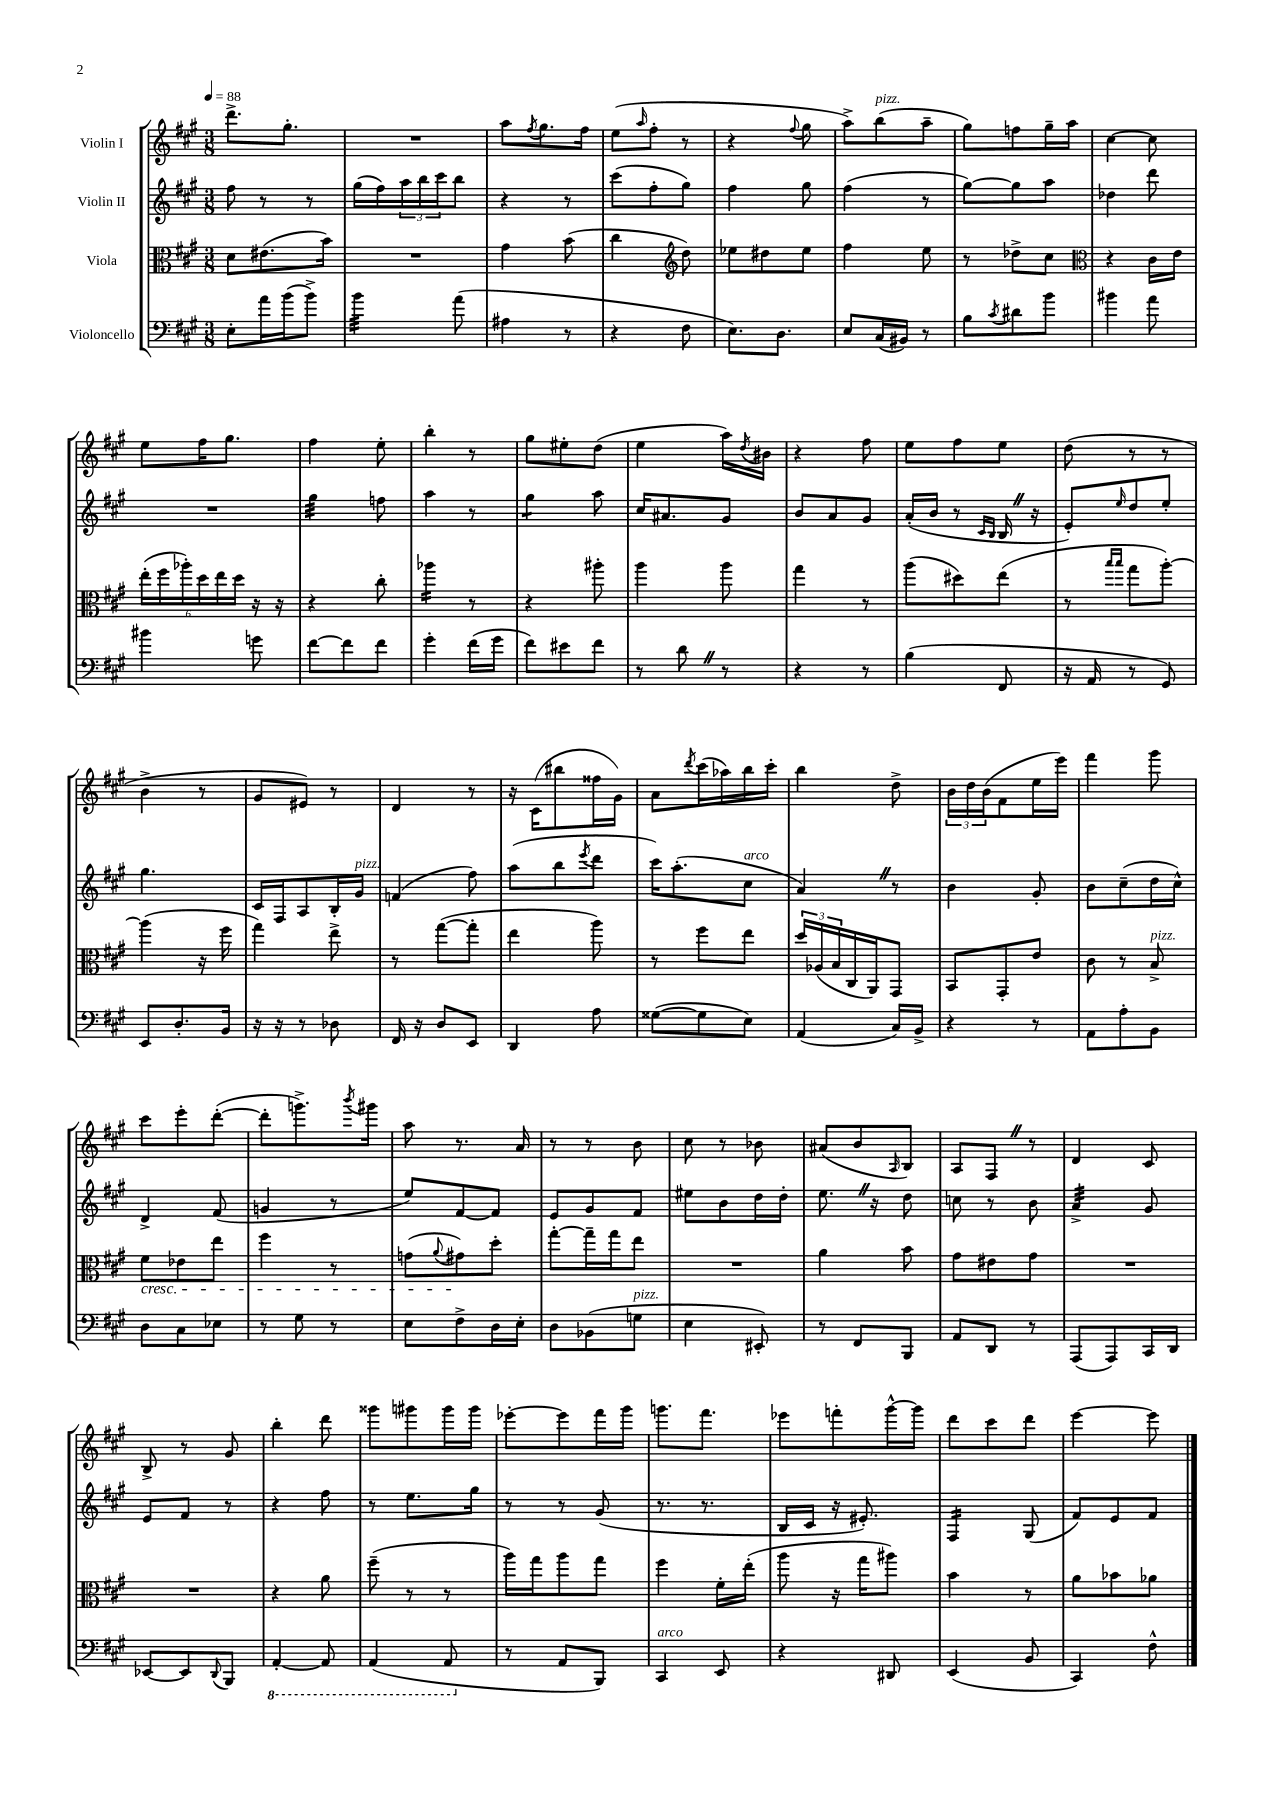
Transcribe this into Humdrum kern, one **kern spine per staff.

**kern	**kern	**kern	**kern
*staff4	*staff3	*staff2	*staff1
*clefF4	*clefC3	*clefG2	*clefG2
*k[f#c#g#]	*k[f#c#g#]	*k[f#c#g#]	*k[f#c#g#]
*M3/8	*M3/8	*M3/8	*M3/8
*MM88	*MM88	*MM88	*MM88
8E'	8d	8ff#	8.ddd^
16a	(8.e#	8r	.
(16b	.	.	8.gg#'
8b^)	.	8r	.
.	16b)	.	.
=	=	=	=
4b	4.r	(16gg#	4.r
.	.	16ff#)	.
.	.	24aa	.
.	.	24bb	.
.	.	24ccc#	.
(8a	.	8bb	.
=	=	=	=
4A#	4g#	4r	8aa
.	.	.	8qff#
.	.	.	8.gg#
8r	(8b	8r	.
.	.	.	16ff#
=	=	=	=
4r	4cc#	(8ccc#	(8ee
.	.	.	16qqaa
.	.	8ff#'	8ff#'
*	*clefG2	*	*
8F#	8dd)	8gg#)	8r
=	=	=	=
8.E)	8ee-	4ff#	4r
.	8dd#	.	.
8.D	.	.	.
.	.	.	8qqff#
.	8ee-	8gg#	8gg#
=	=	=	=
8E	4ff#	(4ff#	8aa^)
(16C#	.	.	(8bb
16BB#)	.	.	.
8r	8ee	8r	8aa~
=	=	=	=
8B	8r	[8gg#)	8gg#)
8qc#	.	.	.
8d#	8dd-^	8gg#]	8ff
8b	8cc#	8aa	16gg#~
.	.	.	16aa
=	=	=	=
*	*clefC3	*	*
4b#	4r	4dd-	[4cc#
8a	16c#	8ddd	8cc#]
.	16e	.	.
=	=	=	=
4b#	(24ee'	4.r	8ee
.	24ff#	.	.
.	24aa-')	.	.
.	24dd	.	16ff#
.	24ee	.	.
.	.	.	8.gg#
.	24dd	.	.
8g	16r	.	.
.	16r	.	.
=	=	=	=
[8f#	4r	4gg#	4ff#
8f#]	.	.	.
8f#	8cc#'	8ff	8ee'
=	=	=	=
4g#'	4aa-	4aa	4bb'
(16f#	8r	8r	8r
16g#	.	.	.
=	=	=	=
8f#)	4r	4gg#	8gg#
8e#	.	.	8ee#'
8f#	8aa#'	8aa	(8dd
=	=	=	=
8r	4aa	16cc#	4ee
.	.	8.a#	.
8d	.	.	.
8r	8aa	8g#	16aa)
.	.	.	8qdd
.	.	.	16b#
=	=	=	=
4r	4gg#	8b	4r
.	.	8a	.
8r	8r	8g#	8ff#
=	=	=	=
(4B	(8aa	(16a'	8ee
.	.	16b	.
.	8dd#)	8r	8ff#
.	.	16qqc#	.
.	.	16qqB	.
8FF#	(8ee	16B	8ee
.	.	16r	.
=	=	=	=
16r	8r	8e')	(8dd
16AA	.	.	.
.	16qqbb	.	.
.	16qqbb	16qqee	.
8r	8gg#	8dd	8r
8GG#)	[8aa')	8ee'	8r
=	=	=	=
8EE	(4aa]	4.gg#	4b^
8.D'	.	.	.
.	16r	.	8r
16BB	16ff#	.	.
=	=	=	=
16r	4gg#)	16c#	8g#
16r	.	16F#	.
8r	.	8A	8e#)
8D-	8ee^	16B'	8r
.	.	16g#	.
=	=	=	=
16FF#	8r	(4f	4d
16r	.	.	.
8D	([8gg#	.	.
8EE	8gg#']	8ff#)	8r
=	=	=	=
4DD	4ee	(8aa	16r
.	.	.	(16c#
.	.	8bb	8bb#
.	.	8qeee	.
8A	8aa)	8ddd	16ff##
.	.	.	16g#)
=	=	=	=
([8G##	8r	16ccc#)	8a
.	.	(8.aa'	.
.	.	.	8qddd
8G##]	8ff#	.	(16ccc#
.	.	.	16aa-)
8E)	8ee	8cc#	16bb
.	.	.	16ccc#'
=	=	=	=
(4AA	24dd	4a)	4bb
.	(24A-	.	.
.	24B	.	.
.	16C#	.	.
.	16AA)	.	.
16C#)	8GG#	8r	8dd^
16BB^	.	.	.
=	=	=	=
4r	8BB	4b	24b
.	.	.	24dd
.	.	.	(24b
.	8GG#'	.	8f#
8r	8e	8g#'	16ee
.	.	.	16eee)
=	=	=	=
8AA	8c#	8b	4fff#
8A'	8r	(8cc#~	.
8BB	8B^	16dd	8ggg#
.	.	16cc#^^)	.
=	=	=	=
8D	8f#	4d^	8ccc#
8C#	8e-	.	8eee'
8E-	8ee	(8f#	([8ddd'
=	=	=	=
8r	4ff#	4g	8ddd']
8G#	.	.	8.ggg^)
8r	8r	8r	.
.	.	.	8qbbb
.	.	.	16ggg#
=	=	=	=
8E	(8g	8ee)	8aa
.	8qqa	.	.
8F#^	8g#)	[8f#	8.r
16D	8dd'	8f#]	.
16E'	.	.	16a
=	=	=	=
8D	[8gg#'	8e	8r
(8BB-	16gg#~]	8g#	8r
.	16gg#	.	.
8G	8ee	8f#	8b
=	=	=	=
4E	4.r	8ee#	8cc#
.	.	8b	8r
8EE#')	.	16dd	8b-
.	.	16dd'	.
=	=	=	=
8r	4a	8.ee	(8a#
8FF#	.	.	8b
.	.	16r	.
.	.	.	16qqA
8BBB	8b	8dd	8B)
=	=	=	=
8AA	8g#	8cc	8A
8DD	8e#	8r	8F#
8r	8g#	8b	8r
=	=	=	=
(8AAA	4.r	4a^	4d
8AAA)	.	.	.
16CC#	.	8g#	8c#
16DD	.	.	.
=	=	=	=
[8EE-	4.r	8e	8B^
8EE-]	.	8f#	8r
8qqDD	.	.	.
8BBB	.	8r	8g#
=	=	=	=
[4AAA'	4r	4r	4bb'
8AAA]	8a	8ff#	8ddd
=	=	=	=
(4AAA	(8ff#~	8r	8ggg##
.	8r	8.ee	8ggg#
8AAA	8r	.	16ggg#
.	.	16gg#	16ggg#
=	=	=	=
8r	16aa)	8r	[8eee-'
.	16gg#	.	.
8AA	8aa	8r	8eee-]
8BBB)	8gg#	(8g#	16fff#
.	.	.	16ggg#
=	=	=	=
4CC#	4ff#	8.r	8.ggg
.	.	8.r	8.fff#
8EE	16f#'	.	.
.	(16ee'	.	.
=	=	=	=
4r	8aa	16B	8eee-
.	.	16c#	.
.	16r	16r	8fff'
.	16gg#	8.e#')	.
8DD#	8aa#)	.	[16ggg#^^
.	.	.	16ggg#]
=	=	=	=
(4EE	4b	4F#	8ddd
.	.	.	8ccc#
8BB	8r	(8G#	8ddd
=	=	=	=
4CC#)	8a	8f#)	[4eee
.	8b-	8e	.
8F#^^	8a-	8f#	8eee]
==	==	==	==
*-	*-	*-	*-
